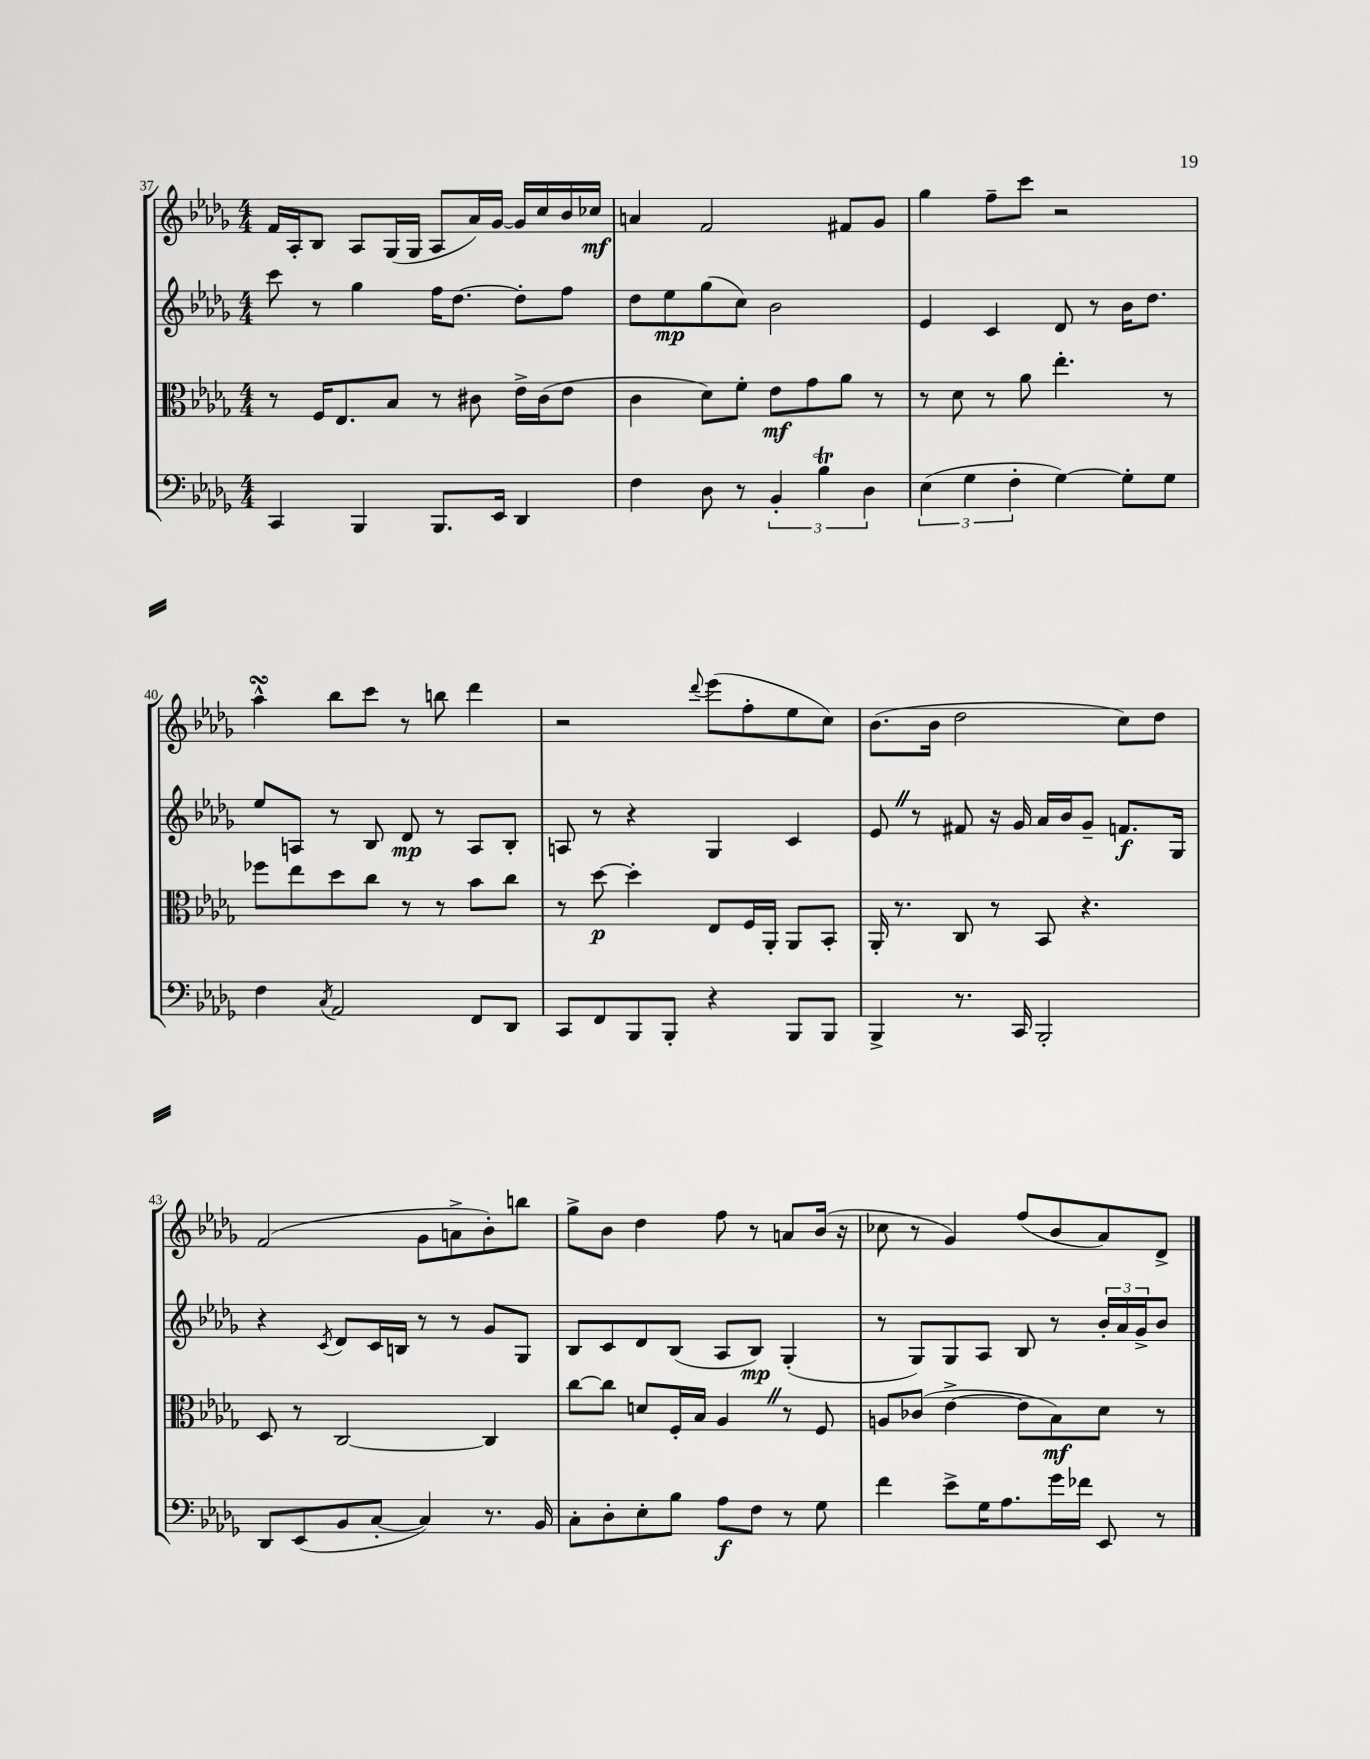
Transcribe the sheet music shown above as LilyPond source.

<<
\new StaffGroup <<
\new Staff = "s0" {
    \clef treble \key des \major \numericTimeSignature \time 4/4
    f'16 aes16-. bes8 aes8 ges16( ges16 aes8 aes'16) ges'16~ ges'16 c''16 bes'16 ces''16\mf |
    a'4 f'2 fis'8 ges'8 |
    ges''4 f''8-- c'''8 r2 |
    aes''4-^\turn bes''8 c'''8 r8 b''8 des'''4 |
    r2 \appoggiatura { des'''8 } ees'''8( f''8-. ees''8 c''8) |
    bes'8.( bes'16 des''2 c''8) des''8 |
    f'2( ges'8 a'8-> bes'8-.) b''8 |
    ges''8-> bes'8 des''4 f''8 r8 a'8 bes'16( r16 |
    ces''8 r8 ges'4) f''8( bes'8 aes'8) des'8-> \bar "|." |
}
\new Staff = "s1" {
    \clef treble \key des \major \numericTimeSignature \time 4/4
    c'''8 r8 ges''4 f''16 des''8.~ des''8-. f''8 |
    des''8 ees''8\mp ges''8( c''8) bes'2 |
    ees'4 c'4 des'8 r8 bes'16 des''8. |
    ees''8 a8 r8 bes8 des'8\mp r8 a8 bes8-. |
    a8 r8 r4 ges4 c'4 |
    ees'8 \once \override BreathingSign.text = \markup { \musicglyph "scripts.caesura.straight" } \breathe r8 fis'8 r16 ges'16 aes'16 bes'16 ges'8-- f'8.\f ges16 |
    r4 \acciaccatura { c'8 } des'8 c'16 b16 r8 r8 ges'8 ges8 |
    bes8 c'8 des'8 bes8( aes8 bes8\mp) ges4-.( |
    r8 ges8) ges8 aes8 bes8 r8 \tuplet 3/2 { bes'16-. aes'16 ges'16-> } bes'8 \bar "|." |
}
\new Staff = "s2" {
    \clef alto \key des \major \numericTimeSignature \time 4/4
    r8 f16 ees8. bes8 r8 cis'8 ees'16-> cis'16( ees'8 |
    c'4 des'8) f'8-. ees'8\mf ges'8 aes'8 r8 |
    r8 des'8 r8 aes'8 ees''4.-. r8 |
    fes''8 ees''8 des''8 c''8 r8 r8 bes'8 c''8 |
    r8 des''8~\p des''4-. ees8 f16 aes,16-. aes,8 bes,8-. |
    aes,16-. r8. c8 r8 bes,8 r4. |
    des8 r8 c2~ c4 |
    c''8~ c''8 d'8 f16-. bes16 aes4 \once \override BreathingSign.text = \markup { \musicglyph "scripts.caesura.straight" } \breathe r8 f8 |
    a8 ces'8( ees'4~-> ees'8 bes8\mf) des'8 r8 \bar "|." |
}
\new Staff = "s3" {
    \clef bass \key des \major \numericTimeSignature \time 4/4
    c,4 bes,,4 bes,,8. ees,16 des,4 |
    f4 des8 r8 \tuplet 3/2 { bes,4-. bes4\trill des4 } |
    \tuplet 3/2 { ees4( ges4 f4-. } ges4~) ges8-. ges8 |
    f4 \acciaccatura { c8 } aes,2 f,8 des,8 |
    c,8 f,8 bes,,8 bes,,8-. r4 bes,,8 bes,,8 |
    bes,,4-> r8. c,16 bes,,2-. |
    des,8 ees,8( bes,8 c8~-. c4) r8. bes,16 |
    c8-. des8-. ees8-. bes8 aes8\f f8 r8 ges8 |
    f'4 ees'8-> ges16 aes8. ges'16 fes'16 ees,8 r8 \bar "|." |
}
>>
>>
\layout { \context { \Score currentBarNumber = #37 } }
